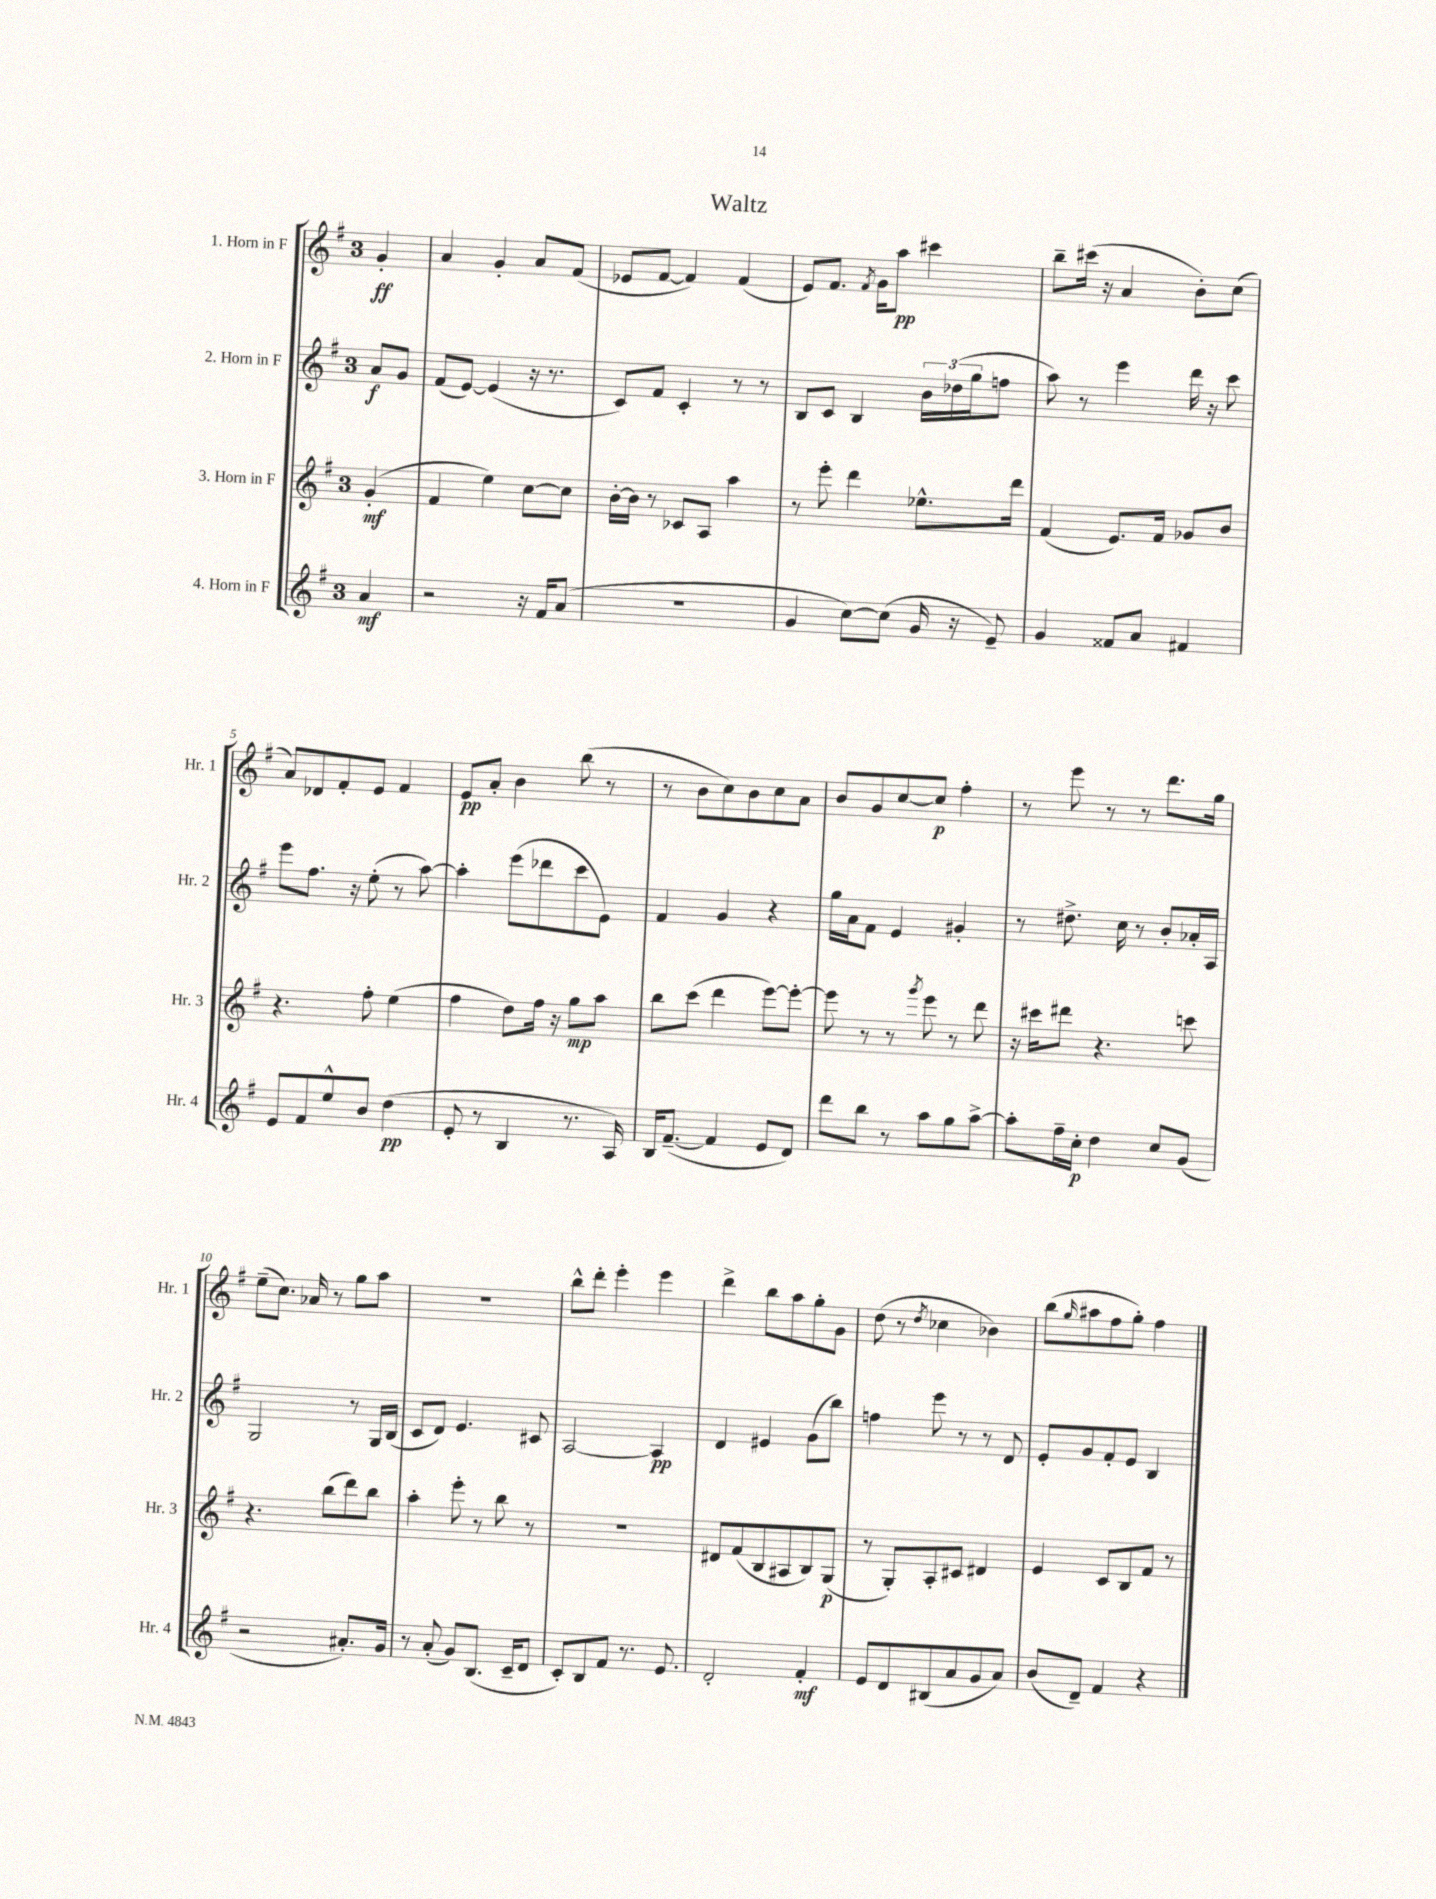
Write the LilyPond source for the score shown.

\header { title = "Waltz" }
<<
\new StaffGroup <<
\new Staff = "s0" \with { instrumentName = "1. Horn in F" shortInstrumentName = "Hr. 1" } {
    \clef treble \key g \major \once \override Staff.TimeSignature.style = #'single-digit \time 3/4 \partial 4
    g'4-.\ff |
    a'4 g'4-. a'8 fis'8( |
    ees'8 fis'8~ fis'4) fis'4( |
    e'8) fis'8. \acciaccatura { fis'8 } g'16 a''8\pp cis'''4 |
    b''8-- cis'''16( r16 a'4 b'8-.) c''8( |
    a'8) des'8 fis'8-. e'8 fis'4 |
    e'8\pp a'8-. b'4 b''8( r8 |
    r8 b'8 c''8) b'8 c''8 a'8 |
    b'8 g'8 c''8~ c''8\p fis''4-. |
    r8 e'''8 r8 r8 d'''8. g''16 |
    e''8--( c''8.) aes'16 r8 g''8 a''8 |
    R2. |
    b''8-^ d'''8-. e'''4-. e'''4 |
    d'''4-> b''8 a''8 g''8-. g'8 |
    d''8( r8 \acciaccatura { d''8 } ces''4 bes'4) |
    b''8( \grace { g''16 } ais''8 fis''8 g''8-.) fis''4 \bar "|." |
}
\new Staff = "s1" \with { instrumentName = "2. Horn in F" shortInstrumentName = "Hr. 2" } {
    \clef treble \key g \major \once \override Staff.TimeSignature.style = #'single-digit \time 3/4 \partial 4
    a'8\f g'8 |
    fis'8( e'8~) e'4( r16 r8. |
    c'8) fis'8 c'4-. r8 r8 |
    b8 c'8 b4 \tuplet 3/2 { b'16 des''16( g''16 } f''8 |
    a''8) r8 e'''4 d'''16 r16 c'''8 |
    e'''8 fis''8. r16 e''8-.( r8 a''8~) |
    a''4-. e'''8( des'''8 c'''8 e'8) |
    fis'4 g'4 r4 |
    g''16 a'16 fis'8 e'4 gis'4-. |
    r8 dis''8.-> c''16 r8 b'8-. aes'16-. a16 |
    g2 r8 g16 b16( |
    c'8 d'8) e'4. cis'8 |
    a2~ a4\pp |
    d'4 eis'4 g'8( b''8) |
    f''4 e'''8 r8 r8 d'8 |
    e'8-. g'8 fis'8-. e'8 b4 \bar "|." |
}
\new Staff = "s2" \with { instrumentName = "3. Horn in F" shortInstrumentName = "Hr. 3" } {
    \clef treble \key g \major \once \override Staff.TimeSignature.style = #'single-digit \time 3/4 \partial 4
    g'4-.\mf( |
    fis'4 e''4) c''8~ c''8 |
    b'16~-. b'16 r8 ces'8 a8 a''4 |
    r8 e'''8-. d'''4 ees''8.-^ d'''16 |
    fis'4( e'8.) fis'16 ges'8 b'8 |
    r4. fis''8-. e''4( |
    fis''4 d''8) fis''16 r16 g''8\mp a''8 |
    b''8 c'''8( d'''4 e'''8~) e'''8~-. |
    e'''8 r8 r8 \acciaccatura { g'''8 } e'''8 r8 d'''8 |
    r16 cis'''16 dis'''8 r4. c'''8 |
    r4. b''8( d'''8) b''8 |
    a''4-. e'''8-. r8 b''8 r8 |
    R2. |
    dis'8 fis'8( b8 ais8 b8) g8\p( |
    r8 g8-.) a8-. cis'8 dis'4 |
    e'4 c'8 b8 fis'8 r8 \bar "|." |
}
\new Staff = "s3" \with { instrumentName = "4. Horn in F" shortInstrumentName = "Hr. 4" } {
    \clef treble \key g \major \once \override Staff.TimeSignature.style = #'single-digit \time 3/4 \partial 4
    a'4\mf |
    r2 r16 fis'16 a'8( |
    R2. |
    g'4 c''8~) c''8( g'16 r16 e'8--) |
    g'4 fisis'8 a'8 fis'4 |
    e'8 fis'8 e''8-^ b'8 d''4\pp( |
    e'8-. r8 b4 r8. a16) |
    b16 fis'8.~--( fis'4 e'8 d'8) |
    d'''8 b''8 r8 a''8 g''8 a''8~-> |
    a''8-. fis''16-- c''16-.\p d''4 c''8 g'8( |
    r2 ais'8.-.) g'16 |
    r8 a'8-.( g'8) b8.( c'16-- d'8 |
    c'8-.) b8 fis'8 r8. e'8. |
    d'2-. fis'4-.\mf |
    e'8 d'8 bis8( a'8 g'8 a'8) |
    b'8( d'8--) fis'4 r4 \bar "|." |
}
>>
>>
